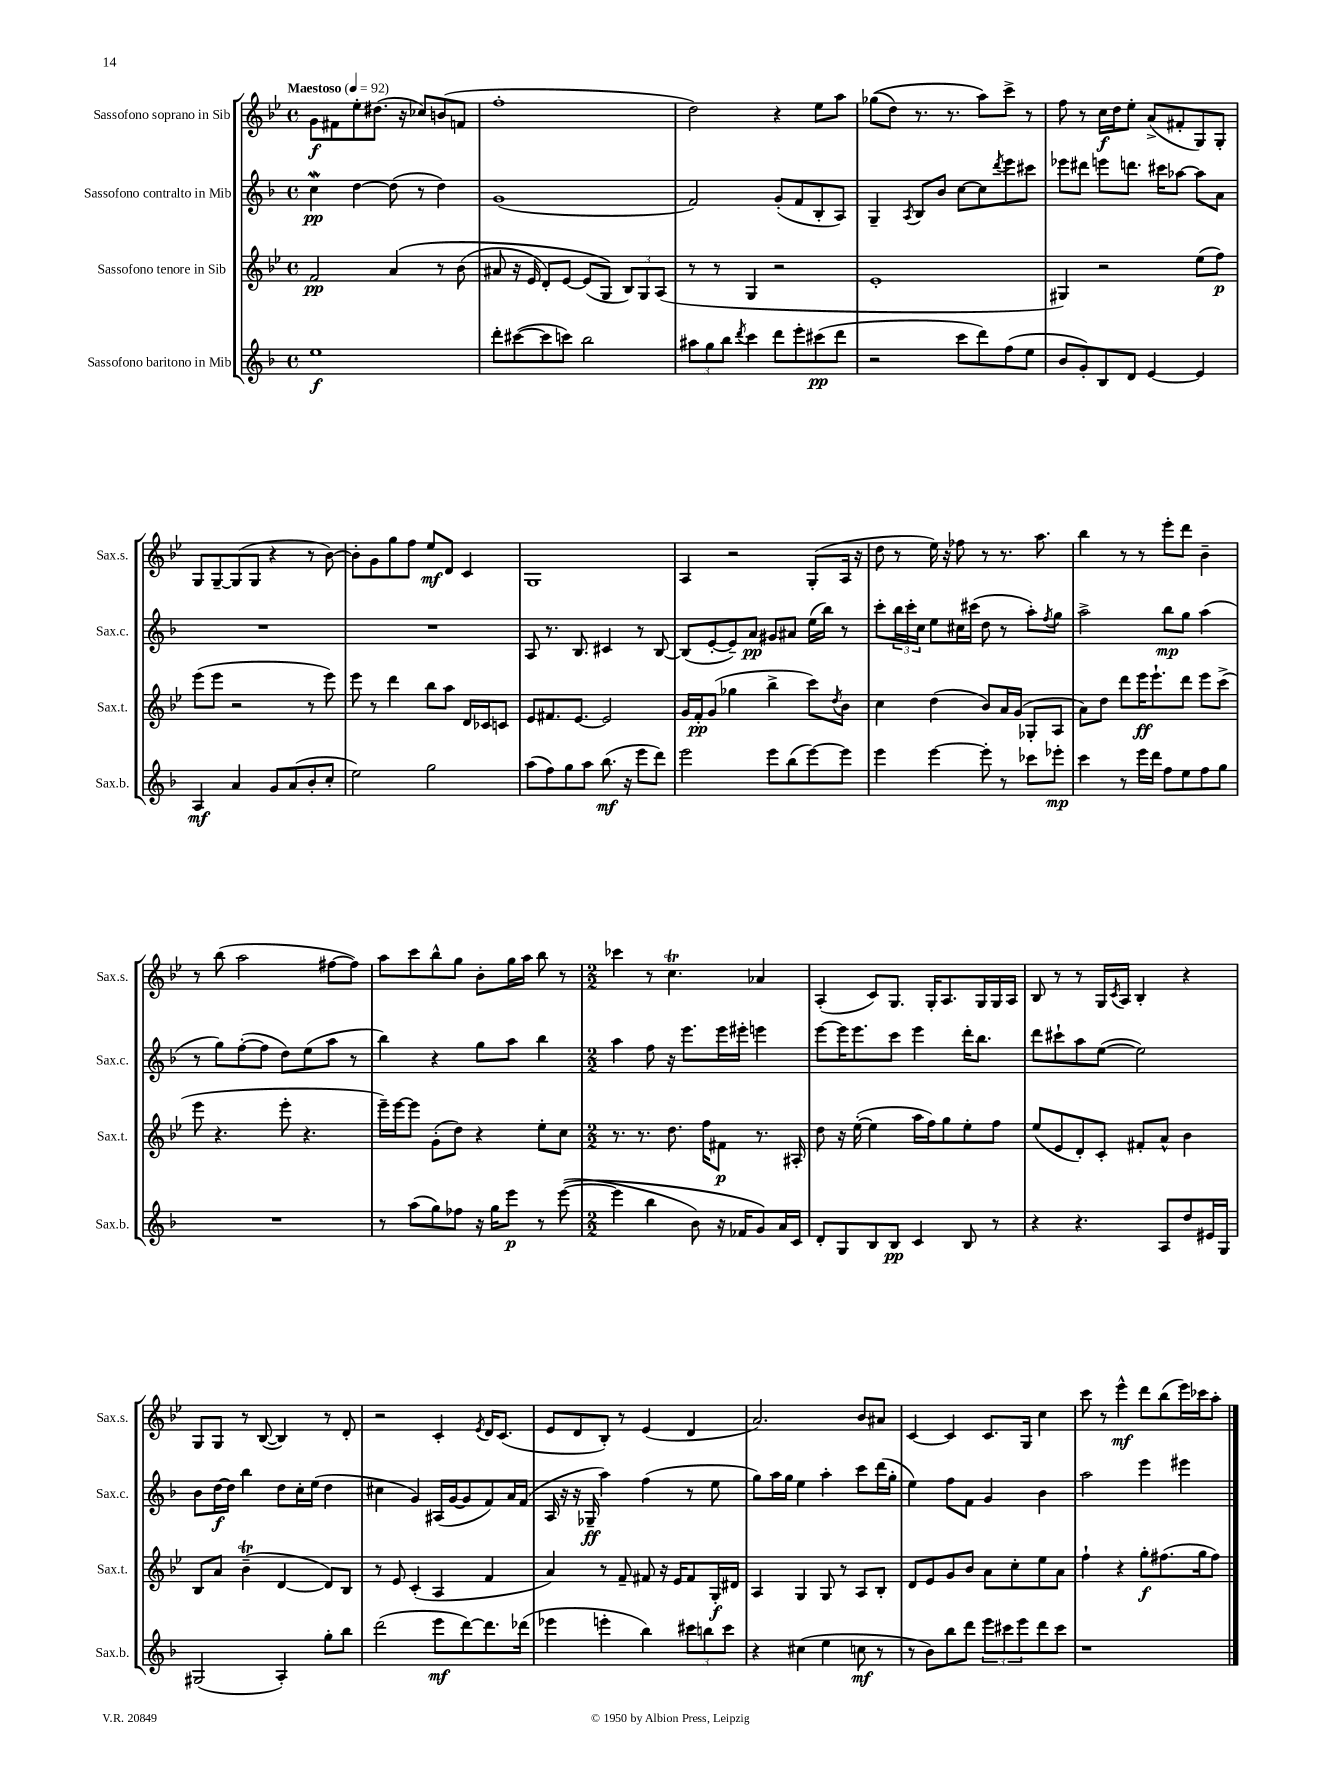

**kern	**kern	**kern	**kern
*staff4	*staff3	*staff2	*staff1
*clefG2	*clefG2	*clefG2	*clefG2
*k[b-]	*k[b-e-]	*k[b-]	*k[b-e-]
*M4/4	*M4/4	*M4/4	*M4/4
*met(c)	*met(c)	*met(c)	*met(c)
*MM92	*MM92	*MM92	*MM92
1ee	2f	4cc	8g
.	.	.	8f#
.	.	[4dd	8ee-'
.	.	.	(8.dd#
.	&(4a	(8dd]	.
.	.	.	16r
.	.	8r	8cc-)
.	8r	4dd)	(8b
.	(8b-	.	8f
=	=	=	=
8ddd'	8a#	(1g	1ff'
([8ccc#	16r	.	.
.	16e-	.	.
8ccc#]	8d')	.	.
8ccc)	[8e-	.	.
2bb-	(8e-]	.	.
.	8G&)	.	.
.	12B-)	.	.
.	12G	.	.
.	(12A	.	.
=	=	=	=
12aa#	8r	2f)	2dd)
12gg	.	.	.
.	8r	.	.
12bb-	.	.	.
8qddd	.	.	.
4ccc	4G	.	.
8ddd	2r	(8g'	4r
8eee'	.	8f	.
(8ccc#	.	8B-'	8ee-
8ddd	.	8A)	8aa
=	=	=	=
2r	1e-'	4G~	&((8gg-
.	.	.	8dd)
.	.	8qA	.
.	.	8B-	8.r
.	.	8b-	.
.	.	.	8.r
8ccc	.	[8cc	.
8ddd)	.	8cc]	8aa&)
.	.	8qddd	.
(8ff	.	8eee	8ccc^
8ee	.	8ccc#	8r
=	=	=	=
8b-	4G#)	8eee-	8ff
8g')	.	8ddd#	8r
8B-	2r	8eee	16cc
.	.	.	16dd
8d	.	8.ddd	8ee-'
[4e	.	.	(8a^
.	.	16ccc#	.
.	.	[8aa-	8f#'
4e]	(8ee-	8aa-]	8G)
.	8ff)	8a	8G'
=	=	=	=
4A	(8eee-	1r	8G
.	8eee-	.	[8G~
4a	2r	.	(8G]
.	.	.	8G
8g	.	.	4r
(8a	.	.	.
8b-'	8r	.	8r
8cc'	8eee-)	.	[8b-)
=	=	=	=
2ee)	8eee-	1r	8b-']
.	8r	.	8g
.	4ddd	.	8gg
.	.	.	8ff
2gg	8bb-	.	8ee-
.	8aa	.	8d
.	16d	.	4c
.	16c-	.	.
.	8c	.	.
=	=	=	=
(8aa	8e-	8A	1G
8ff)	8.f#	8.r	.
8gg	.	.	.
.	[8.e-	8.B-	.
8aa	.	.	.
(8.bb-	2e-]	4c#	.
16r	.	.	.
8eee	.	8r	.
8ddd)	.	[8B-	.
=	=	=	=
2eee	16g	(8B-]	4A
.	16f'	.	.
.	(8g	[8e'	.
.	4gg-	8e~])	2r
.	.	8a	.
8eee	4bb-^	8g#	.
(8bb-	.	8a#	.
[8eee)	8ccc)	(16ee	(8G'
.	.	16bb-)	.
.	8qdd	.	.
8eee]	8b-	8r	16A
.	.	.	16r
=	=	=	=
4eee	4cc	8ccc'	8dd
.	.	24bb-	8r
.	.	24ccc'	.
.	.	24cc	.
[4eee	(4dd	8ee	16ee-)
.	.	.	16r
.	.	16cc#	8ff-
.	.	(16ccc#	.
8eee']	8b-)	8dd	8r
8r	16a	8r	8.r
.	(16g	.	.
8ccc-	8G-'	8aa')	.
.	.	.	8.aa
.	.	8qff	.
8eee-'	8A	8gg	.
=	=	=	=
4ccc	8a)	2aa^	4bb-
.	8dd	.	.
8r	8ddd	.	8r
16eee	16eee-	.	8r
16ddd	8.eee-`	.	.
8ff	.	8bb-	8eee-'
8ee	8ddd	8gg	8ddd
8ff	8eee-	(4aa	4b-~
8gg	(8ccc^	.	.
=	=	=	=
1r	8eee-	8r	8r
.	4.r	8gg)	(8bb-
.	.	([8ff'	2aa
.	.	8ff]	.
.	8eee-'	8dd)	.
.	4.r	(8ee	.
.	.	8aa	[8ff#
.	.	8r	8ff#])
=	=	=	=
8r	16eee-~)	4bb-)	8aa
.	[16eee-	.	.
(8aa	8eee-]	.	8ccc
8gg)	(8g'	4r	8bb-^^
8ff-	8dd)	.	8gg
16r	4r	8gg	8b-'
16gg	.	.	.
8eee	.	8aa	16gg
.	.	.	16aa
8r	8ee-'	4bb-	8bb-
&(([8eee	8cc	.	8r
=	=	=	=
*M2/2	*M2/2	*M2/2	*M2/2
4eee]	8.r	4aa	4ccc-
.	8.r	.	.
4bb-	.	8ff	8r
.	8.dd	16r	4.cc
.	.	8.eee	.
8b-)	.	.	.
.	16ff	.	.
16r	8f#	16eee	.
16f-	.	16eee#'	.
8g&)	8.r	4eee	4a-
16a	.	.	.
16c	16A#'	.	.
=	=	=	=
8d'	8dd	[8eee	(4A'
8G	16r	16eee]	.
.	([16ee-'	8.eee	.
8B-	4ee-]	.	8c)
8B-	.	8ccc	8.G
4c	16aa	4eee	.
.	16ff)	.	16G'
.	8gg	.	8.A
8B-	8ee-'	16ddd'	.
.	.	8.bb-	16G
8r	8ff	.	16G
.	.	.	16A
=	=	=	=
4r	(8ee-	8ddd	8B-
.	8e-	8ccc#`	8r
4.r	8d')	8aa	8r
.	8c'	([8ee	16G
.	.	.	8qc
.	.	.	16A
.	8f#'	2ee])	4B-'
8A	8a^^	.	.
8dd	4b-	.	4r
16e#	.	.	.
16G	.	.	.
=	=	=	=
(2G#	8B-	8b-	8G
.	8a	[16dd	8G
.	.	16dd]	.
.	(4b-~	4bb-	8r
.	.	.	([8B-
4A')	[4d	8dd	4B-])
.	.	16cc'	.
.	.	(16ee	.
8gg'	8d])	4dd	8r
8bb-	8B-	.	8d'
=	=	=	=
(2ddd	8r	4cc#	2r
.	8e-	.	.
.	(4c'	4g)	.
8eee	4A	(16A#	4c'
.	.	[16g	.
[8ddd)	.	8g]	.
.	.	.	8qe-
8.ddd]	4f	8f)	16d
.	.	.	(8.c
.	.	16a	.
(16ddd-	.	(16f	.
=	=	=	=
4eee-	4a)	16A	8e-
.	.	16r	.
.	.	16r	8d
.	.	16G-~	.
4eee'	8r	4aa)	8B-')
.	8f~	.	8r
4bb-)	8f#	(4ff	(4e-
.	16r	.	.
.	16e-	.	.
12ccc#	8f#	8r	4d
12bb	.	.	.
.	16G'	8ee	.
12ccc#	.	.	.
.	16d#	.	.
=	=	=	=
4r	4A	8gg)	2.a)
.	.	16aa	.
.	.	16gg	.
(4cc#	4G	4ee	.
4ee	8G	4aa'	.
.	8r	.	.
8cc	8A	8ccc	8b-
8r	8B-'	(16ddd	8a#
.	.	16gg'	.
=	=	=	=
8r	8d	4ee)	[4c
8b-)	8e-	.	.
8bb-	8g	8ff	4c]
8ddd	8b-	8f	.
12eee	8a	4g	8.c
12ccc#	.	.	.
.	8cc'	.	.
12eee	.	.	.
.	.	.	16G
8ddd	8ee-	4b-	4cc
8ccc#	8a	.	.
=	=	=	=
1r	4ff`	2aa	8ccc
.	.	.	8r
.	4r	.	4eee-^^
.	8gg'	4eee	8ddd
.	(8.ff#	.	(8bb-
.	.	4eee#	16eee-)
.	16gg	.	16ccc-
.	8ff#)	.	8aa'
==	==	==	==
*-	*-	*-	*-
